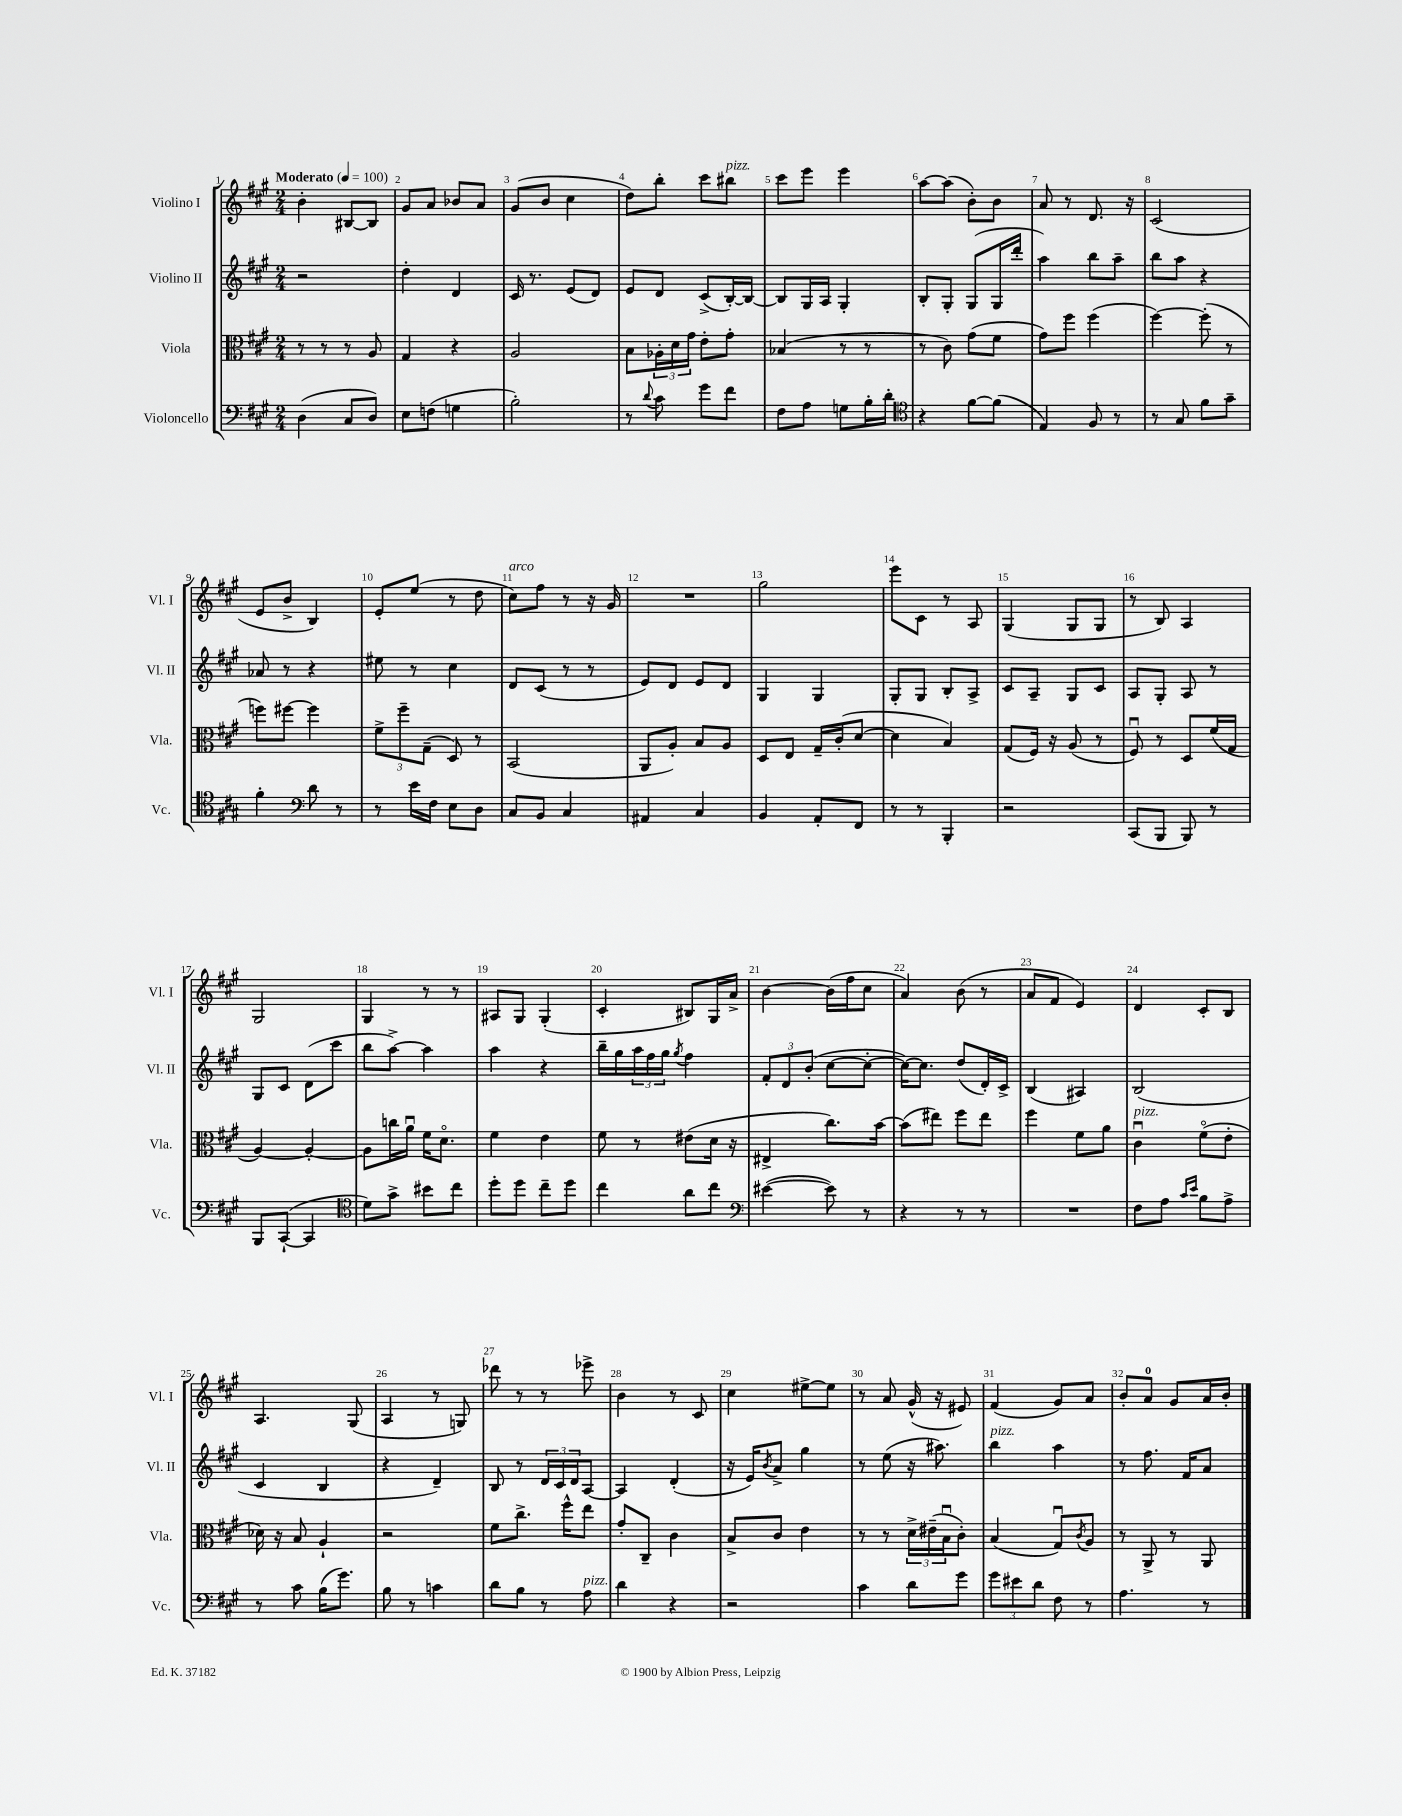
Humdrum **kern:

**kern	**kern	**kern	**kern
*part4	*part3	*part2	*part1
*staff4	*staff3	*staff2	*staff1
*I"Violoncello	*I"Viola	*I"Violino II	*I"Violino I
*I'Vc.	*I'Vla.	*I'Vl. II	*I'Vl. I
*clefF4	*clefC3	*clefG2	*clefG2
*k[f#c#g#]	*k[f#c#g#]	*k[f#c#g#]	*k[f#c#g#]
*M2/4	*M2/4	*M2/4	*M2/4
*MM100	*MM100	*MM100	*MM100
=1	=1	=1	=1
!	!	!	!LO:TX:a:B:t=Moderato
(4D\	8r	2r	4b'\
.	8r	.	.
8C#/L	8r	.	[8B#X/L
8D/J)	8A/	.	8B#/J]
=2	=2	=2	=2
8E\L	4G#/	4dd'\	8g#/L
(8Fn\J	.	.	8a/J
4Gn\	4r	4d/	8b-X/L
.	.	.	8a/J
=3	=3	=3	=3
2B'\)	2A/	16c#/	(8g#/L
.	.	8.r	.
.	.	.	8b/J
.	.	(8e/L	4cc#\
.	.	8d/J)	.
=4	=4	=4	=4
8r	8B\L	8e/L	8dd\L)
8qqd/	.	.	.
8c#\	24A-X'\L	8d/J	8bb'\J
.	24d\	.	.
.	24g#\JJ	.	.
8g#\L	8e'\L	(8c#^/L	8ccc#\L
!	!	!	!LO:TX:a:i:t=pizz.
8f#\J	8g#'\J	[16B'/L)	8bb#X\J
.	.	16B/JJ_	.
=5	=5	=5	=5
8F#\L	(4B-X/	8B/L]	8ccc#\L
8A\J	.	16G#/L	8eee\J
.	.	16A/JJ	.
8Gn\L	8r	4G#'/	4eee\
16B'\L	8r	.	.
16d'\JJ	.	.	.
=6	=6	=6	=6
*clefC4	*	*	*
4r	8r	8B'/L	[8aa\L
.	8c#\)	8G#'/J	(8aa\J]
[8f#\L	(8g#\L	(8G#/L	8b'\L)
(8f#\J]	8f#\J	16G#/L	8b\J
.	.	16ddd'/JJ	.
=7	=7	=7	=7
4E/)	8g#\L)	4aa\)	8a/
.	8ff#\J	.	8r
8F#/	(4ff#\	8bb\L	8.d/
8r	.	8aa~\J	.
.	.	.	16r
=8	=8	=8	=8
8r	[4ff#\)	8bb\L	(2c#/
8G#/	.	8aa\J	.
8f#\L	(8ff#'\]	4r	.
8g#~\J	8r	.	.
!!LO:LB:g=z
=9	=9	=9	=9
4f#'\	8ffn\L)	8a-X/	8e/L
.	[8ff#X\J	8r	8b^/J
*clefF4	*	*	*
8d\	4ff#\]	4r	4B/)
8r	.	.	.
=10	=10	=10	=10
8r	12f#^\L	8ee#X\	8e'/L
.	12ff#~\	.	.
16e\LL	.	8r	(8ee/J
.	(12G#~\J	.	.
16F#\JJ	.	.	.
8E\L	8D/)	4cc#\	8r
8D\J	8r	.	8dd\
=11	=11	=11	=11
!	!	!	!LO:TX:a:i:t=arco
8C#/L	(2BB/	8d/L	8cc#\L)
8BB/J	.	(8c#/J	8ff#\J
4C#/	.	8r	8r
.	.	8r	16r
.	.	.	16g#/
=12	=12	=12	=12
4AA#X/	8AA/L	8e/L)	2r
.	8A'/J)	8d/J	.
4C#/	8B/L	8e/L	.
.	8A/J	8d/J	.
=13	=13	=13	=13
4BB/	8D/L	4G#/	2gg#\
.	8E/J	.	.
8AA'/L	16G#~/LL	4G#/	.
.	(16c#'/J	.	.
8FF#/J	[8d/J	.	.
=14	=14	=14	=14
8r	4d\]	8G#'/L	8eee\L
8r	.	8G#/J	8c#\J
4BBB'/	4B/)	8B'/L	8r
.	.	8A^/J	8A/
=15	=15	=15	=15
2r	(8G#/L	8c#/L	(4G#/
.	16F#/Jk)	8A~/J	.
.	16r	.	.
.	(8A/	8G#/L	8G#/L
.	8r	8c#/J	8G#/J
=16	=16	=16	=16
(8CC#/L	8F#u/)	8A/L	8r
8BBB/J	8r	8G#'/J	8B/)
8BBB/)	8D/L	8A/	4A/
8r	(16f#/L	8r	.
.	16G#/JJ	.	.
!!LO:LB:g=z
=17	=17	=17	=17
8BBB/L	[4A/)	8G#/L	2G#/
([8CC#`/J	.	8c#/J	.
4CC#/]	4A'/_	(8d\L	.
.	.	8ccc#\J	.
=18	=18	=18	=18
*clefC4	*	*	*
8d\L)	8A\L]	8bb\L	4G#/
8g#^\J	16ccn\L	[8aa^\J)	.
.	16au\JJ	.	.
8b#X\L	16f#\KL	4aa\]	8r
.	8.d\J	.	.
8cc#\J	.	.	8r
=19	=19	=19	=19
8dd'\L	4f#\	4aa\	8A#X/L
8dd\J	.	.	8G#/J
8cc#~\L	4e\	4r	(4G#'/
8dd\J	.	.	.
=20	=20	=20	=20
4cc#\	8f#\	16bb~\LL	4c#'/
.	.	16gg#\	.
.	8r	24aa\	.
.	.	24ff#\	.
.	.	24gg#\JJ	.
.	.	8qgg#/	.
8a\L	(8e#X\L	4ff#\	8B#X/L)
8cc#\J	16d\Jk	.	16G#/L
.	16r	.	16a^/JJ
=21	=21	=21	=21
*clefF4	*	*	*
([4e#X\	4E#X^/	12f#'/L	[4b\
.	.	12d/	.
.	.	(12b'/J	.
8e#\])	8.cc#\L)	[8cc#\L	(16b\LL]
.	.	.	16ff#\J
8r	.	8cc#'\J_	8cc#\J
.	[16b\Jk	.	.
=22	=22	=22	=22
4r	(8b\L]	16cc#\KL_)	4a/)
.	.	8.cc#\J]	.
.	8ee#X\J)	.	.
8r	8ff#\L	(8dd/L	(8b\
8r	8ee#\J	16d'/L)	8r
.	.	16c#^/JJ	.
=23	=23	=23	=23
2r	4ff#\	(4B/	8a/L
.	.	.	8f#/J
.	8f#\L	4A#X/)	4e/)
.	8a\J	.	.
=24	=24	=24	=24
!	!LO:TX:a:i:t=pizz.	!	!
8F#\L	4c#u\	(2B/	4d/
8A\J	.	.	.
16qqc#/LL	.	.	.
16qqe/JJ	.	.	.
8B\L	(8f#\L	.	8c#'/L
8A^\J	8e'\J	.	8B/J
!!LO:LB:g=z
=25	=25	=25	=25
8r	16d-X\)	4c#/	4.A/
.	16r	.	.
8c#\	8B/	.	.
(16B\KL	4A`/	4B/	.
8.g#\J)	.	.	.
.	.	.	(8G#/
=26	=26	=26	=26
8B\	2r	4r	4A/
8r	.	.	.
4cn\	.	4d~/)	8r
.	.	.	8Gn/)
=27	=27	=27	=27
8d\L	8f#\L	8B/	8ddd-X\
8B\J	8.cc#^\J	8r	8r
8r	.	24d/LL	8r
.	.	24c#/	.
.	16ff#^^\KL	.	.
.	.	24d/J	.
!LO:TX:a:i:t=pizz.	!	!	!
8A\	8ee\J	[8A/J	8eee-X^\
=28	=28	=28	=28
4d\	8g#'/L	4A/]	4b\
.	8C#~/J	.	.
4r	4c#\	(4d'/	8r
.	.	.	8c#/
=29	=29	=29	=29
2r	8B^/L	16r	4cc#\
.	.	16e/KL)	.
.	.	8qb/	.
.	8c#/J	8a^/J	.
.	4e\	4gg#\	[8ee#X^\L
.	.	.	8ee#\J]
=30	=30	=30	=30
4c#\	8r	8r	8r
.	8r	(8ee\	8a/
8d\L	24d^\LL	16r	(16g#^^/
.	(24e#X~\	.	.
.	.	8.aa#X\)	16r
.	24Bu\J	.	.
8g#\J	8c#'\J)	.	8e#X/)
=31	=31	=31	=31
!	!	!LO:TX:a:i:t=pizz.	!
12g#\L	(4B/	4bb\	(4f#/
12e#X\	.	.	.
12d\J	.	.	.
8F#\	8G#u/L)	4aa\	8g#/L)
.	8qc#/	.	.
8r	8A/J	.	8a/J
=32	=32	=32	=32
4.A\	8r	8r	8b'/L
.	8AA^/	8.ff#\	8a/J
.	8r	.	8g#/L
.	.	16f#/KL	.
8r	8AA/	8a/J	16a/L
.	.	.	16b'/JJ
==	==	==	==
*-	*-	*-	*-
